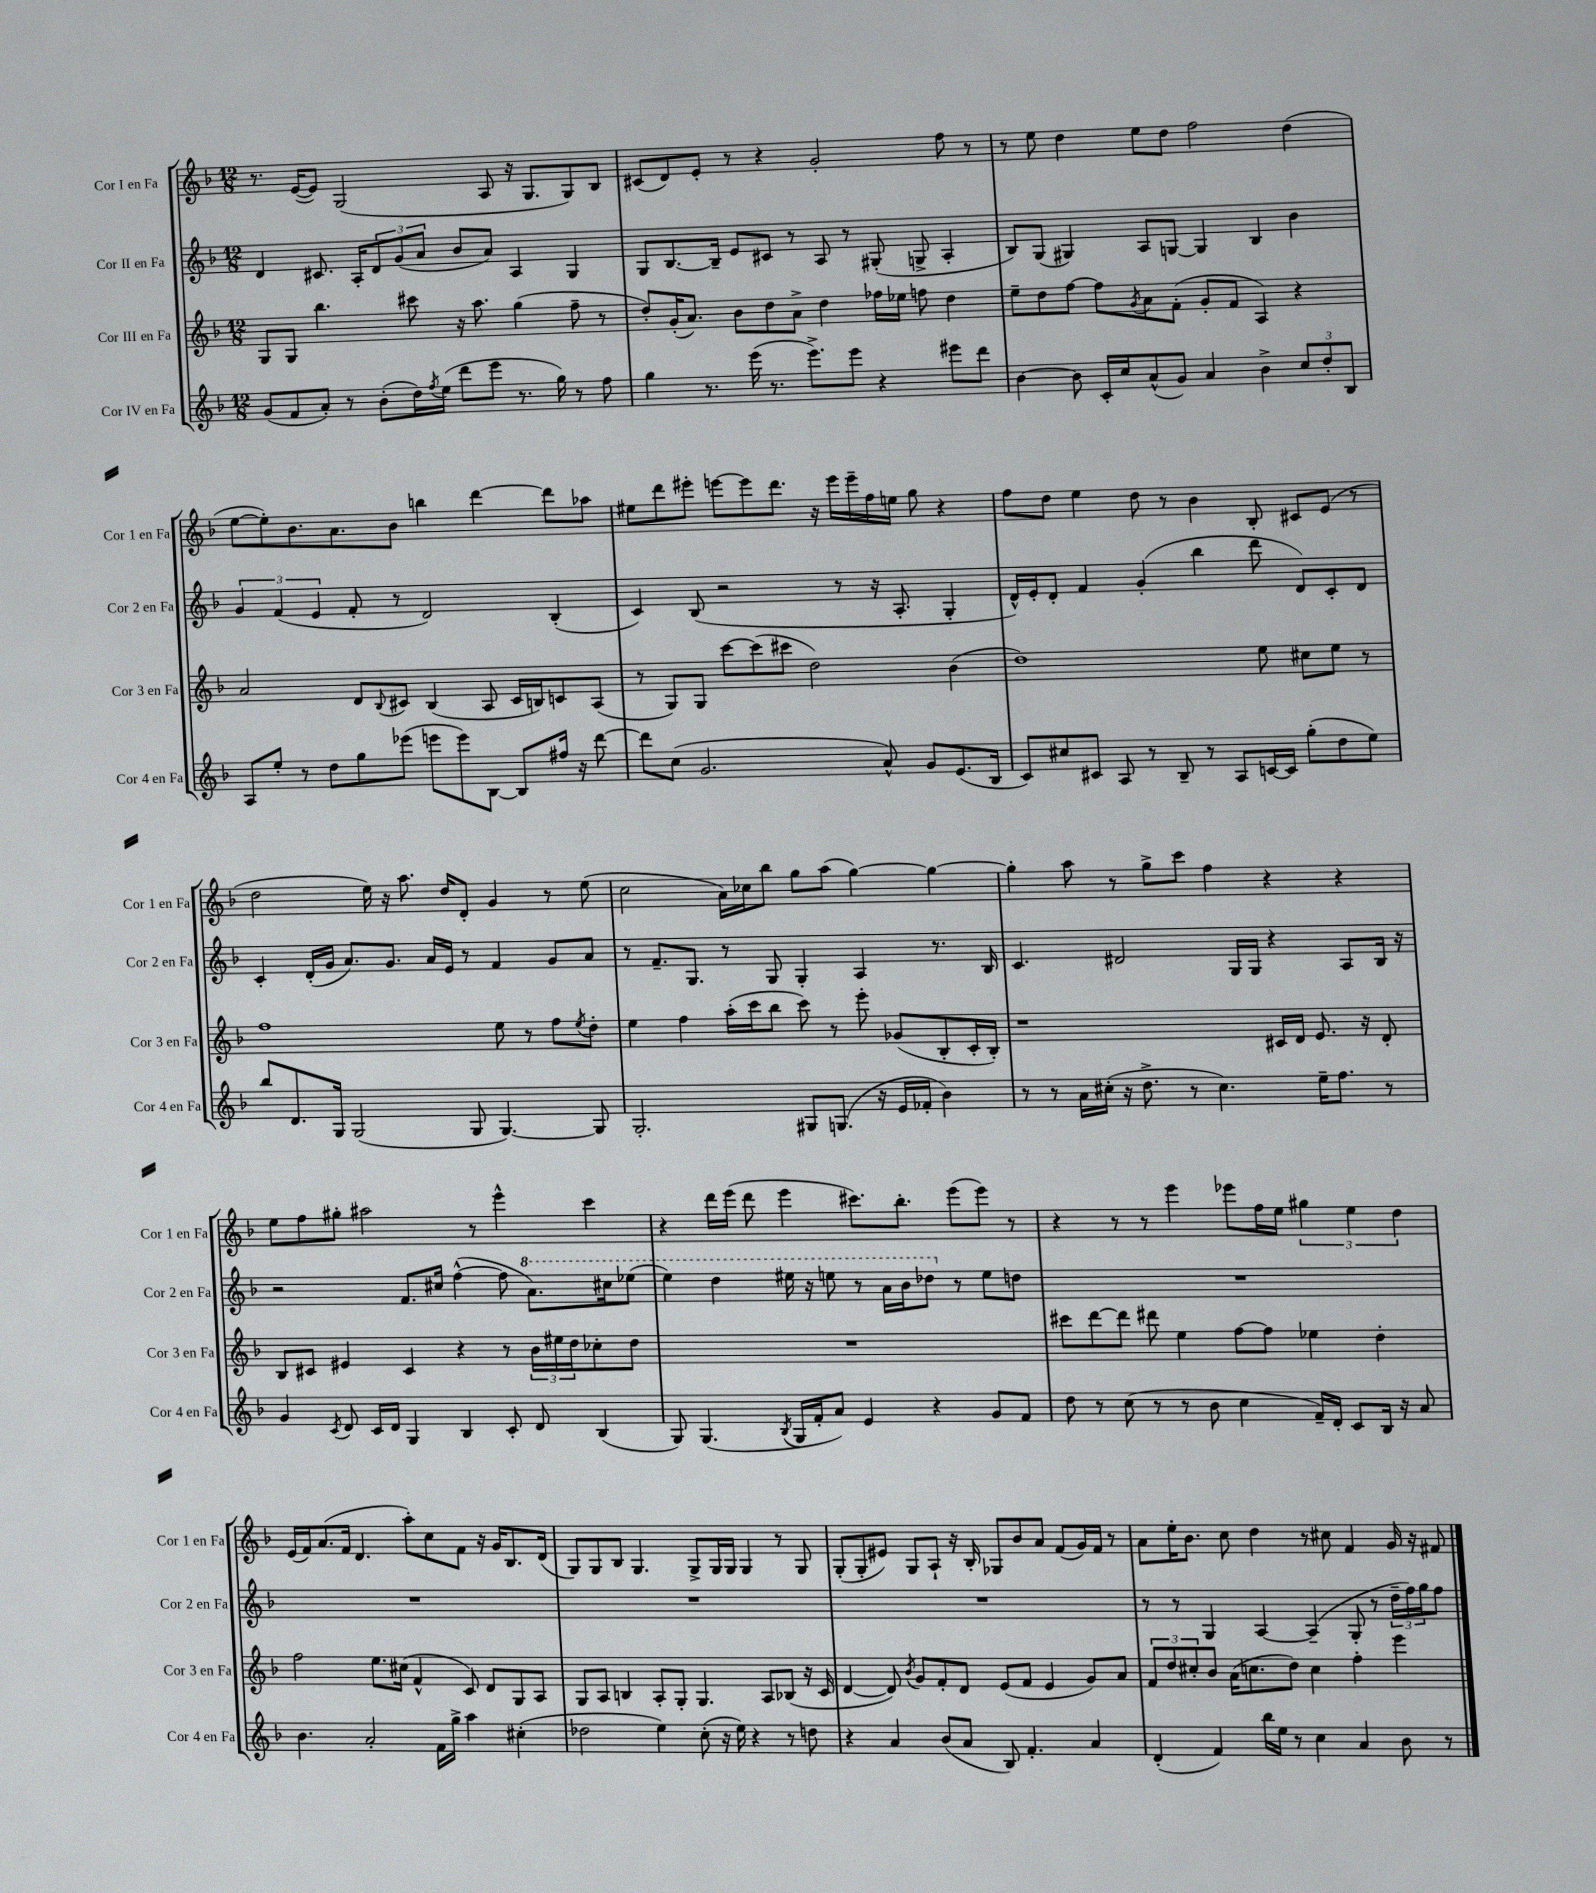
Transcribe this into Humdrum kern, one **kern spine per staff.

**kern	**kern	**kern	**kern
*staff4	*staff3	*staff2	*staff1
*clefG2	*clefG2	*clefG2	*clefG2
*k[b-]	*k[b-]	*k[b-]	*k[b-]
*M12/8	*M12/8	*M12/8	*M12/8
(8g	8G	4d	8.r
8f	8G	.	.
.	.	.	([16e
8a')	4.bb-	8.c#	8e])
8r	.	.	(2G
.	.	16A'	.
(8b-'	.	12d	.
.	.	(12g	.
16dd)	8ccc#	.	.
.	.	12a	.
8qff	.	.	.
(16ee	.	.	.
8ddd	16r	8b-	.
.	8.aa	.	.
8eee	.	8a)	8A
8.r	(4gg	4A	16r
.	.	.	8.G
16gg)	.	.	.
8r	8ff~	4G	8G)
8ff	8r	.	8B-
=	=	=	=
4gg	8dd')	8G	(8c#
.	(16g'	[8.B-	8d)
.	8.a)	.	.
8.r	.	.	8e'
.	.	16B-~]	.
.	8b-	8e	8r
(16eee	.	.	.
8.r	8dd	8c#	4r
.	8a^	8r	.
8.eee^)	.	.	.
.	4dd	8A	2g'
8eee	.	8r	.
4r	16ff-	(8G#'	.
.	16ee-	.	.
.	8ff	8G^	.
8eee#	4dd	4A'	8ff
8ddd	.	.	8r
=	=	=	=
[4b-	8ee~	8B-)	8r
.	8dd	(8G	8ee
8b-]	[8ff	4G#)	4dd
16c'	8ff]	.	.
16cc	.	.	.
.	8qg	.	.
(8a^^	8a	8A	8ee
8g)	(8f'	[8G	8dd
4a	8g'	4G]	2ff
.	8f	.	.
4b-^	4A)	4B-	.
12cc	4r	4b-	(4dd
12dd'	.	.	.
12B-	.	.	.
=	=	=	=
8A	2a	6g	[8ee
8ee'	.	.	8ee'])
.	.	(6f	.
8r	.	.	8.b-
.	.	6e	.
8dd	.	.	.
.	.	.	8.a
8gg	8d	8f'	.
.	8qqB-	.	.
(8eee-	8c#	8r	8b-
8eee	(4B-	2d)	4bb
8eee)	.	.	.
[8B-	8A	.	[4ddd
8B-]	16c#	.	.
.	16B)	.	.
16ff#	8c	(4B-'	8ddd]
16r	.	.	.
[8ddd	(8A	.	8aa-
=	=	=	=
8ddd]	8r	4c)	8ee#
(8cc	8G)	.	8ddd
2.g	8G	(8B-	8eee#'
.	[8ccc	2r	[8eee
.	(8ccc]	.	8eee]
.	8ccc#	.	8.ddd
.	2dd)	.	.
.	.	.	16r
.	.	8r	16eee
.	.	.	16eee~
8a^^)	.	16r	16ff
.	.	8.A'	16ee
8g	.	.	8gg
(8.e	(4b-	4G'	4r
16B-	.	.	.
=	=	=	=
8c)	1dd)	16d^^)	8ff
.	.	16e'	.
8cc#	.	8d'	8dd
8c#	.	4f	4ee
8A	.	.	.
8r	.	(4g'	8dd
8B-~	.	.	8r
8r	.	4bb-	4b-
8A	.	.	.
[16c	8ee	8ddd	8B-'
16c]	.	.	.
(8gg'	8cc#	8d)	8c#
8dd	8ee	8c'	(8e
8ee)	8r	8d	8r
=	=	=	=
8bb-	1ff	4c'	2dd
8.d	.	.	.
.	.	(16d'	.
16G	.	16g	.
(2G	.	8.a)	.
.	.	.	16ee)
.	.	8.g	16r
.	.	.	8.aa
.	.	16a	.
.	.	16e	16dd
8G	.	8r	8d'
[4.G)	8ee	4f	4g
.	8r	.	.
.	8ff	8g	8r
.	8qee	.	.
8G]	8dd'	8a	(8ee
=	=	=	=
2.G'	4ee	8r	2cc
.	.	8.f~	.
.	4ff	.	.
.	.	8.G	.
.	(16aa'	8r	16a)
.	16ccc	.	16cc-
.	8bb-	8G	8bb-
8G#	8ccc)	4G'	8gg
(8.G	8r	.	(8aa
.	8eee'	4A	[4gg)
16r	.	.	.
16e	(8g-	.	.
16f-'	.	.	.
4b-)	8B-'	8.r	4gg_
.	16c'	.	.
.	16B-')	16B-	.
=	=	=	=
8r	1r	4.c	4gg']
8r	.	.	.
16a	.	.	8aa
(16cc#'	.	.	.
16r	.	2d#	8r
8.dd^	.	.	.
.	.	.	8gg^
8r	.	.	8ccc
4.cc#)	.	.	4ff
.	.	16G	.
.	.	16G	.
.	16c#	4r	4r
.	16d	.	.
16ee~	8.e	.	.
8.ff	.	.	.
.	.	8A	4r
.	16r	.	.
8r	8d'	16B-	.
.	.	16r	.
=	=	=	=
4g	8B-	2r	8ee
.	8c#	.	8ff
8qc	.	.	.
8d	4e#	.	8gg#'
16c	.	.	2aa#
16d	.	.	.
4G	4c#	8.f	.
.	.	16cc#	.
4B-	4r	([4ff^^	.
.	.	.	8r
8c'	8r	8ff]	4eee^^
8d	24b-	8.aa)	.
.	24ee#	.	.
.	24dd	.	.
(4B-	8cc-'	.	4ccc
.	.	16ccc#	.
.	8dd	(8eee-	.
=	=	=	=
8G)	1.r	4eee)	4r
(4.G	.	.	.
.	.	4ddd	16ddd
.	.	.	(16eee
.	.	.	8ddd
8qB-	.	.	.
16G	.	16eee#	4eee
16f'	.	16r	.
8a)	.	8eee	.
4e	.	8r	8.ccc#)
.	.	16aa	.
.	.	16bb-	8.bb-'
4r	.	8ddd-	.
.	.	8r	(8eee
8g	.	8ee	8eee)
8f	.	8dd	8r
=	=	=	=
8dd	8ccc#	1.r	4r
8r	[8ddd	.	.
(8cc	8ddd]	.	8r
8r	8ddd#	.	8r
8r	4ee	.	4eee
8b-	.	.	.
4cc	[8ff	.	8eee-
.	8ff]	.	16ff
.	.	.	16ee
16f~)	4ee-	.	6gg#
16d'	.	.	.
8c	.	.	.
.	.	.	6ee
16B-	4dd'	.	.
16r	.	.	.
.	.	.	6dd
8a	.	.	.
=	=	=	=
4.b-	2ff	1.r	(16e
.	.	.	16f)
.	.	.	(8.a
.	.	.	16f
2a'	.	.	4.d
.	8.ee	.	.
.	(16cc#	.	.
.	4f^^	.	8aa')
16f	.	.	8cc
16gg^	.	.	.
4aa	8c)	.	8f
.	8d	.	16r
.	.	.	16g
(4cc#'	8G	.	8.B-
.	8A	.	.
.	.	.	(16d
=	=	=	=
2dd-	8G	1.r	8G)
.	8A	.	8G
.	4B	.	8B-
.	.	.	4.G
4ee)	8A'	.	.
.	8G'	.	.
(8cc'	4.G	.	8G^
16r	.	.	16G
16ee)	.	.	16G
4r	.	.	4G
.	8A	.	.
8r	(8B-	.	8r
8dd	16r	.	8G
.	16c	.	.
=	=	=	=
4r	[4d	1.r	(8G'
.	.	.	8G'
4a	8d])	.	8e#)
.	8qb-	.	.
.	8g	.	8G
(8b-	8f'	.	8A`
8a	8d	.	16r
.	.	.	16B-'
8B-)	(8e	.	8G-
4.f'	8f	.	8b-
.	4e	.	8a
.	.	.	(8f
4a	8g)	.	16g)
.	.	.	16f
.	8a	.	8r
=	=	=	=
(4d'	12f	8r	8a
.	12dd	.	.
.	.	8r	16ee'
.	12cc#'	.	.
.	.	.	8.b-
4f)	8b-	4G	.
.	(16a	.	8cc
.	8.cc	.	.
16bb-	.	[4A	4dd
16ee	.	.	.
8r	8dd)	.	.
4cc	4cc	(4A~]	8r
.	.	.	8cc#
4a	4ff'	8G'	4f
.	.	8r	.
8b-	4eee	24dd~	16g
.	.	24ff)	.
.	.	.	16r
.	.	24gg	.
8r	.	8ff	8f#
==	==	==	==
*-	*-	*-	*-
